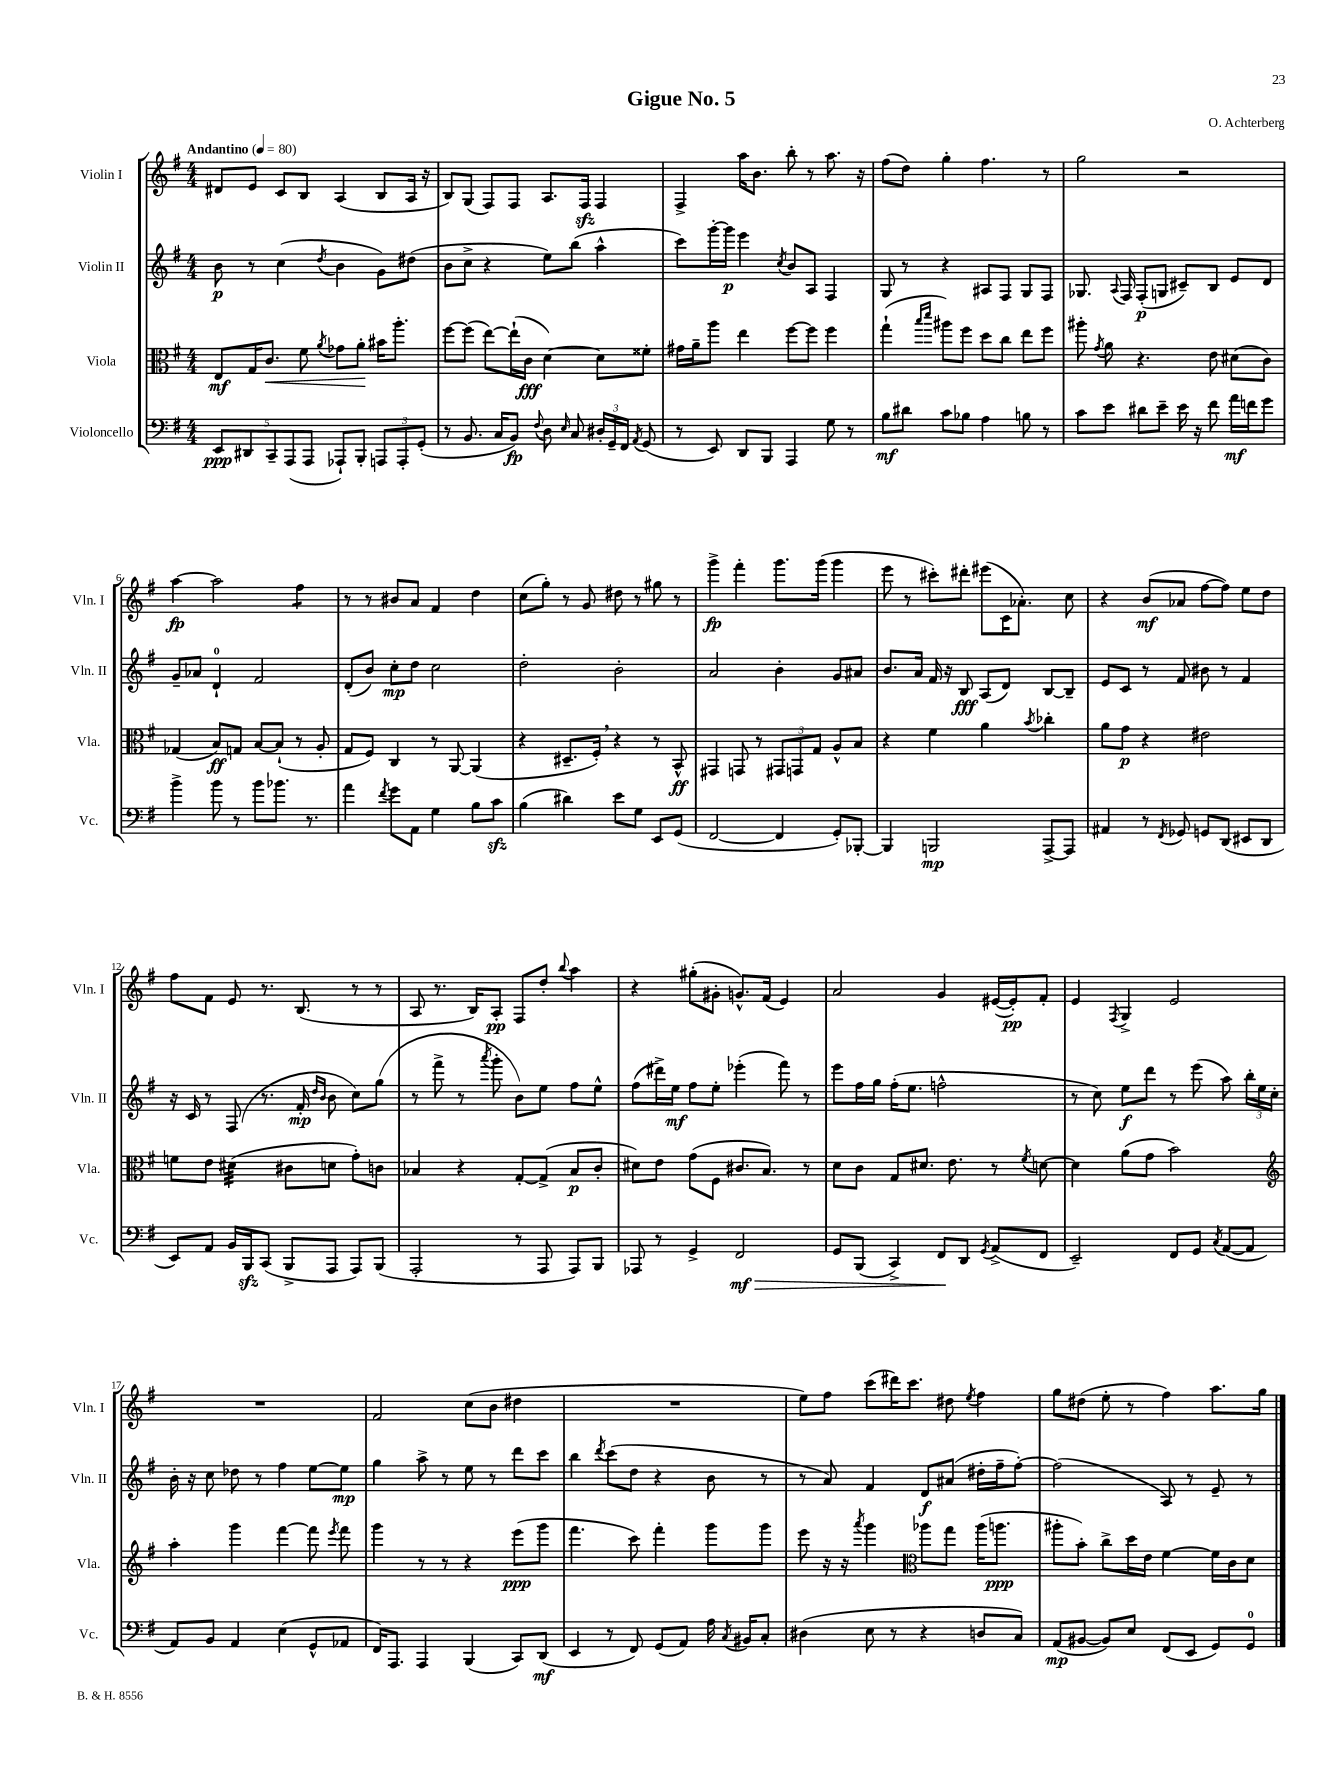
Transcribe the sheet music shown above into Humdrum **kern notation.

**kern	**kern	**kern	**kern
*staff4	*staff3	*staff2	*staff1
*clefF4	*clefC3	*clefG2	*clefG2
*k[f#]	*k[f#]	*k[f#]	*k[f#]
*M4/4	*M4/4	*M4/4	*M4/4
*MM80	*MM80	*MM80	*MM80
10EE	8E	8b	8d#
10DD#	.	.	.
.	16G	8r	8e
.	8.c	.	.
10CC~	.	.	.
.	.	(4cc	8c
(10AAA	.	.	.
.	8f#	.	8B
10AAA	.	.	.
.	8qa	8qdd	.
8AAA-`)	8g-	4b	(4A
8BBB'	8a'	.	.
12AAA	16b#	8g)	8B
.	8.aa'	.	.
12AAA'	.	.	.
.	.	(8dd#	16A
(12GG'	.	.	.
.	.	.	16r
=	=	=	=
8r	[8ff#	8b	8B)
8.BB	(8ff#]	8cc^	(8G
.	[8ee)	4r	8F#)
16C	.	.	.
8BB)	(16ee`]	.	8F#
.	16c	.	.
8qqF#	.	.	.
8D	[4d)	8ee)	8.A
16qqE	.	.	.
8C	.	(8bb	.
.	.	.	16F#
24D#'	8d]	4aa^^	4F#
24GG~	.	.	.
24FF#	.	.	.
8qAA	.	.	.
(8GG	8f##'	.	.
=	=	=	=
8r	16g#	8ccc)	4F#^
.	16a~	.	.
8EE)	8aa	[16ggg'	.
.	.	16ggg]	.
8DD	4ee	4eee	16aa
.	.	.	8.b
8BBB	.	.	.
.	.	8qcc	.
4AAA	[8ff#	8b	8bb'
.	8ff#]	8A	8r
8G	4ff#	4F#	8.aa
8r	.	.	.
.	.	.	16r
=	=	=	=
8B	(4gg`	8G	(8ff#
8d#	.	8r	8dd)
.	16qqbb	.	.
.	16qqddd	.	.
8c	8aa#)	4r	4gg'
8B-	8ff#	.	.
4A	8dd	8A#	4.ff#
.	8cc	8F#	.
8B	8ee	8G	.
8r	8ff#	8F#	8r
=	=	=	=
8c	8aa#'	8.G-	2gg
.	8qg	.	.
8e	8a	.	.
.	.	8qqA	.
.	.	16F#	.
8d#	4.r	(8F#'	.
8e~	.	8G	.
16e	.	8c#~)	2r
16r	.	.	.
8f#	8e	8B	.
16a	(8d#	8e	.
16f	.	.	.
8g	8c)	8d	.
=	=	=	=
4b^	(4G-	8g~	[4aa
.	.	8a-	.
8b	8B)	4d`	2aa]
8r	8G	.	.
8b	[8B	2f#	.
8.b-	(8B`]	.	.
.	8r	.	4ff#
8.r	.	.	.
.	8A'	.	.
=	=	=	=
4a	8G	(8d'	8r
.	8F#)	8b)	8r
8qf#	.	.	.
8g	4C	8cc'	8b#
8AA	.	8dd	8a
4G	8r	2cc	4f#
.	[8AA	.	.
8B	(4AA]	.	4dd
8c	.	.	.
=	=	=	=
(4B	4r	2dd'	(8cc
.	.	.	8gg')
4d#)	8.D#~	.	8r
.	.	.	8g
.	16F#')	.	.
8e	4r	2b'	8dd#
8G	.	.	8r
8EE	8r	.	8gg#
(8GG	8BB^^	.	8r
=	=	=	=
[2FF#	4GG#	2a	4ggg^
.	8GG	.	4fff#'
.	8r	.	.
4FF#]	12GG#	4b'	8.ggg
.	12GG	.	.
.	12G	.	.
.	.	.	(16ggg
8GG')	8A^^	8g	4ggg
[8BBB-'	8B	8a#	.
=	=	=	=
4BBB-]	4r	8.b	8eee
.	.	.	8r
.	.	16a	.
2BBB	4f#	16f#	8ccc#')
.	.	16r	.
.	.	8B	8ddd#'
.	4a	(8A	(8eee#
.	.	8d)	16c
.	.	.	8.a-')
.	8qb	.	.
[8AAA^	4cc-'	[8B	.
8AAA]	.	8B~]	8cc
=	=	=	=
4AA#	8a	8e	4r
.	8g	8c	.
8r	4r	8r	(8b
8qFF#	.	.	.
8GG-	.	8f#	8a-
8GG	2e#	8b#	[8ff#
(8DD	.	8r	8ff#])
8EE#	.	4f#	8ee
8DD	.	.	8dd
=	=	=	=
8EE)	8f	16r	8ff#
.	.	16c	.
8AA	8e	8r	8f#
16BB	(4d#	(8F#	8e
16BBB	.	.	.
(8CC	.	8.r	8.r
8BBB^	8c#	.	.
.	.	16f#'	(8.B
.	.	16qqdd	.
.	.	16qqb	.
8AAA	8d	8b	.
8AAA)	8g')	8cc)	8r
(8BBB	8c	(8gg	8r
=	=	=	=
2AAA'	4B-	8r	8A
.	.	8fff#^	8.r
.	4r	8r	.
.	.	.	16B)
.	.	8qaaa	.
.	.	8ggg'	8A'
8r	[8G'	8b)	8F#
8AAA	(8G^]	8ee	8dd'
.	.	.	8qqbb
8AAA)	8B-	8ff#	4aa
8BBB	8c'	8ee^^	.
=	=	=	=
8AAA-	8d#)	(8ff#	4r
8r	8e	16ddd#^)	.
.	.	16ee	.
4GG^	(8g	8ff#	(8gg#'
.	8F#	8ee'	8g#'
2FF#	8.c#	(4eee-'	8.g^^)
.	8.B)	.	(16f#
.	.	8fff#)	4e)
.	8r	8r	.
=	=	=	=
8GG	8d	8eee	2a
(8BBB	8c	16ff#	.
.	.	16gg	.
4CC^)	8G	(16ff#'	.
.	.	8.ee	.
.	8.d#	.	.
8FF#	.	2ff^^	4g
.	8.e	.	.
8DD	.	.	.
8qGG	.	.	.
(8AA^	8r	.	([16e#
.	.	.	16e#'])
.	8qf#	.	.
8FF#	[8d	.	8f#'
=	=	=	=
2EE~)	4d]	8r	4e
.	.	8cc)	.
.	.	.	8qF#
.	(8a	8ee	4G^
.	8g	8ddd	.
8FF#	2b)	8r	2e
8GG	.	(8eee	.
8qC	.	.	.
([8AA	.	8aa)	.
8AA]	.	24bb'	.
.	.	24ee	.
.	.	24cc'	.
=	=	=	=
*	*clefG2	*	*
8AA)	4aa'	16b'	1r
.	.	16r	.
8BB	.	8cc	.
4AA	4ggg	8dd-	.
.	.	8r	.
(4E	[4fff#	4ff#	.
8GG^^	8fff#]	[8ee	.
.	8qeee	.	.
8AA-	8fff#	8ee]	.
=	=	=	=
16FF#)	4ggg	4gg	2f#
8.AAA	.	.	.
4AAA	8r	8aa^	.
.	8r	8r	.
(4BBB	4r	8ee	(8cc
.	.	8r	8b
8CC)	(8eee	8ddd	4dd#
(8DD	8ggg	8ccc	.
=	=	=	=
4EE	4.fff#	4bb	1r
.	.	8qddd	.
8r	.	(8ccc	.
8FF#)	8ccc)	8dd	.
(8GG	4fff#'	4r	.
8AA)	.	.	.
16A	8ggg	8b	.
8qC	.	.	.
16BB#	.	.	.
8C'	8ggg	8r	.
=	=	=	=
(4D#	8eee	8r	8ee)
.	16r	8a)	8ff#
.	16r	.	.
.	8qaaa	.	.
8E	4ggg	4f#	(8ccc
8r	.	.	16ddd#)
.	.	.	8.ccc
*	*clefC3	*	*
4r	8aa-	8d	.
.	8gg	(8a#	8dd#
.	.	.	8qee
8D	(16aa-	16dd#'	4ff#
.	8.aa	16ff#~	.
8C)	.	[8ff#')	.
=	=	=	=
(8AA	8aa#'	(2ff#]	8gg
[8BB#	8b')	.	(8dd#
8BB#])	8cc^	.	8ee'
8E	16dd	.	8r
.	16e	.	.
(8FF#	[4f#	8A)	4ff#)
8EE	.	8r	.
8GG)	16f#]	8e~	8.aa
.	16c	.	.
8GG	8d	8r	.
.	.	.	16gg
==	==	==	==
*-	*-	*-	*-
